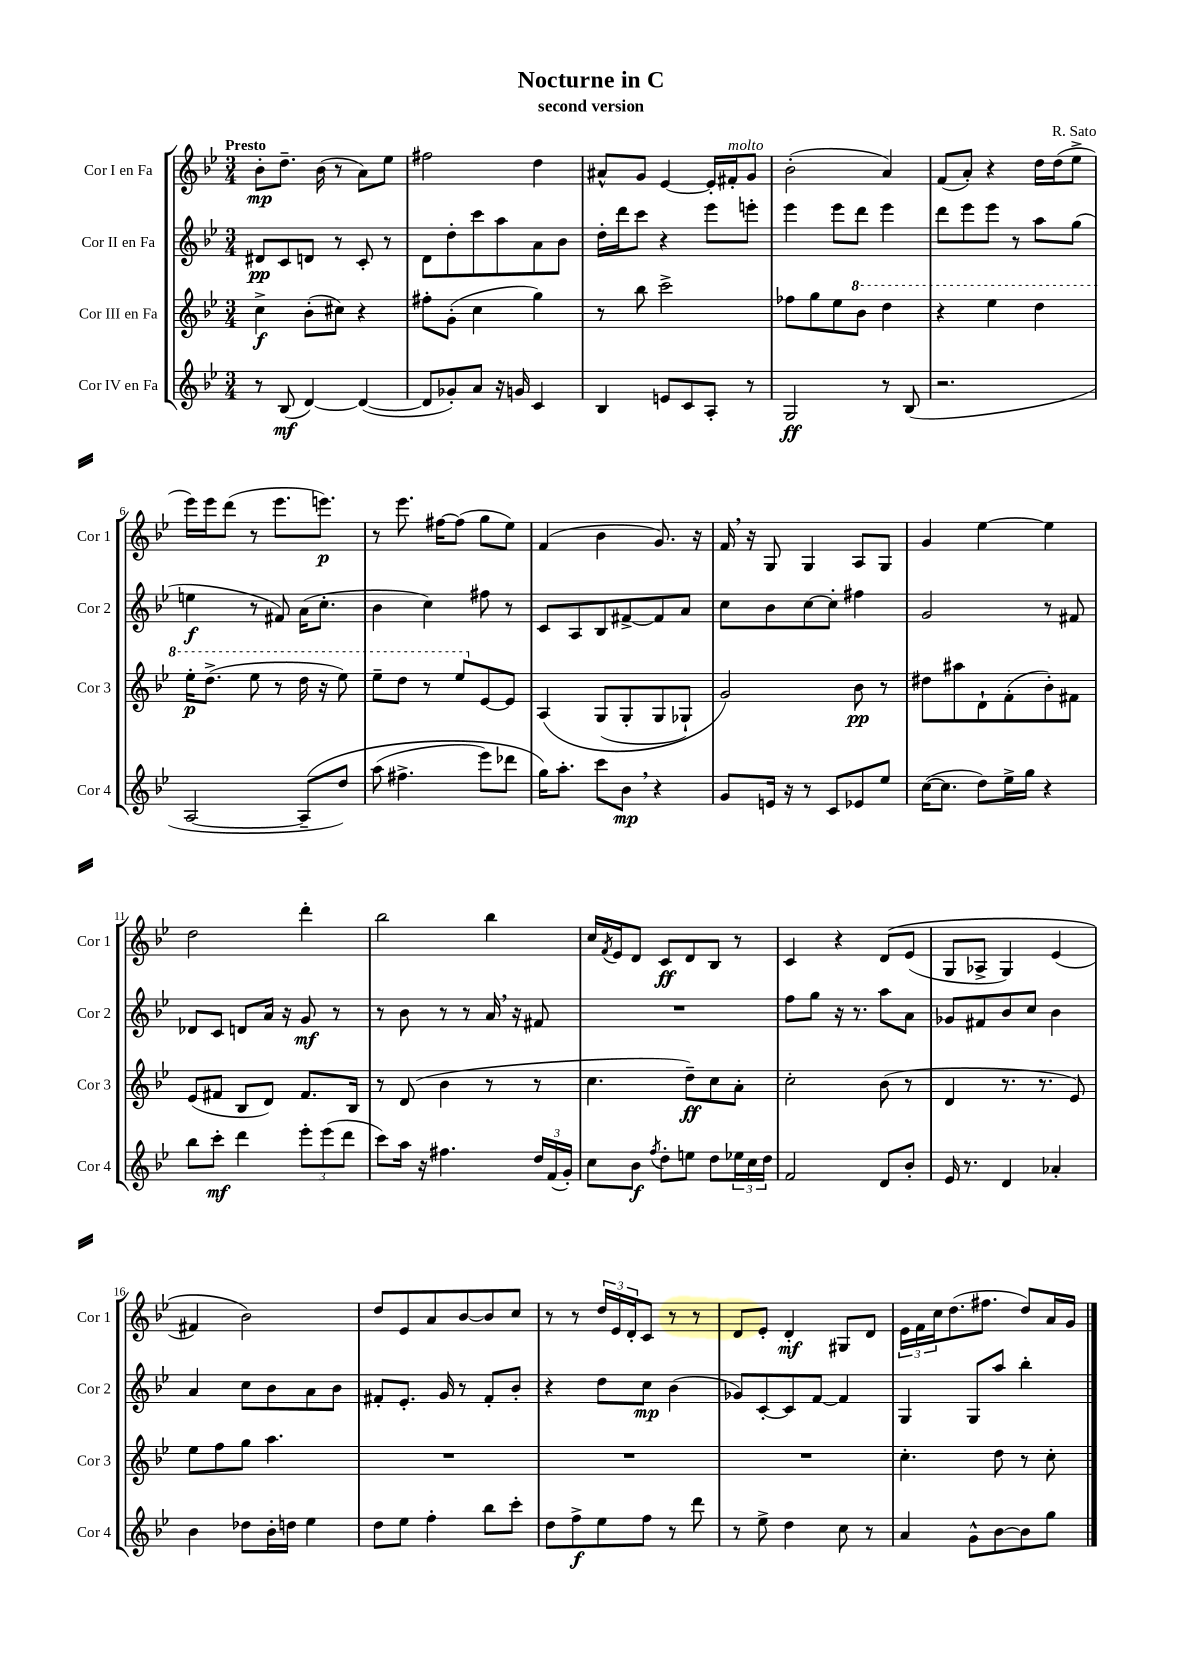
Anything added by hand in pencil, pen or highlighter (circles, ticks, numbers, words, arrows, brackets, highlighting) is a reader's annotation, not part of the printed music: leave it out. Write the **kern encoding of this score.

**kern	**kern	**kern	**kern
*staff4	*staff3	*staff2	*staff1
*clefG2	*clefG2	*clefG2	*clefG2
*k[b-e-]	*k[b-e-]	*k[b-e-]	*k[b-e-]
*M3/4	*M3/4	*M3/4	*M3/4
8r	4cc^	8d#	8b-'
(8B-	.	8c	8.dd~
[4d)	(8b-'	8d	.
.	.	.	(16b-
.	8cc#)	8r	8r
(4d_	4r	8c'	8a)
.	.	8r	8ee-
=	=	=	=
8d]	8ff#'	8d	2ff#
8g-')	(8g'	8dd'	.
8a	4cc	8ccc	.
16r	.	8aa	.
16g	.	.	.
4c	4gg)	8a	4dd
.	.	8b-	.
=	=	=	=
4B-	8r	16dd'	8a#^^
.	.	16ddd	.
.	8bb-	8ccc	8g
8e	2ccc^	4r	[4e-
8c	.	.	.
8A'	.	8eee-	16e-']
.	.	.	16f#'
8r	.	8eee'	8g
=	=	=	=
2G	8ff-	4eee-	(2b-'
.	8gg	.	.
.	8ee-	8eee-	.
.	8bb-	8ddd	.
8r	4ddd	4eee-	4a)
(8B-	.	.	.
=	=	=	=
2.r	4r	8ddd	(8f
.	.	8eee-	8a')
.	4eee-	8eee-	4r
.	.	8r	.
.	4ddd	8aa	16dd
.	.	.	(16dd
.	.	(8gg	8ee-^
=	=	=	=
[2A	16eee-'	4ee	16eee-)
.	(8.ddd^	.	16eee-
.	.	.	(8ddd
.	8eee-	8r	8r
.	8r	8f#)	8.eee-
&(8A~]	16ddd	(16a	.
.	16r	8.cc'	8.eee)
8dd)	8eee-)	.	.
=	=	=	=
(8aa	8eee-~	4b-	8r
4.ff#^	8ddd	.	8.eee-
.	8r	4cc)	.
.	.	.	[16ff#
.	8eee-	.	(8ff#]
8eee-)	[8e-	8ff#	8gg
8ddd-	8e-]	8r	8ee-)
=	=	=	=
16gg&)	&(4A	8c	(4f
8.aa'	.	.	.
.	.	8A	.
8ccc	(8G	8B-	4b-
8b-	8G'	[8f#^	.
4r	8G	8f#]	8.g)
.	8G-`)	8a	.
.	.	.	16r
=	=	=	=
8g	2g&)	8cc	16f
.	.	.	16r
16e	.	8b-	8G
16r	.	.	.
8r	.	[8cc	4G
8c	.	8cc']	.
8e-	8b-	4ff#	8A
8ee-	8r	.	8G
=	=	=	=
([16cc	8dd#	2g	4g
8.cc]	.	.	.
.	8aa#	.	.
8dd)	8d`	.	[4ee-
16ee-^	(8f'	.	.
16gg	.	.	.
4r	8b-')	8r	4ee-]
.	8f#	8f#	.
=	=	=	=
8bb-	(8e-	8d-	2dd
8ccc'	8f#	8c	.
4ddd	8B-	8d	.
.	8d)	16a	.
.	.	16r	.
12eee-'	8.f#	8g	4ddd'
(12eee-	.	.	.
.	.	8r	.
12ddd	.	.	.
.	16B-	.	.
=	=	=	=
8ccc)	8r	8r	2bb-
16aa	(8d	8b-	.
16r	.	.	.
4.ff#	4b-	8r	.
.	.	8r	.
.	8r	16a	4bb-
.	.	16r	.
24dd	8r	8f#	.
(24f	.	.	.
24g')	.	.	.
=	=	=	=
8cc	4.cc	2.r	16cc
.	.	.	8qf
.	.	.	16e-
8b-	.	.	8d
8qff	.	.	.
8dd'	.	.	8c
8ee	8dd~)	.	8d
8dd	8cc	.	8B-
24ee-	8a'	.	8r
24cc	.	.	.
24dd	.	.	.
=	=	=	=
2f	2cc'	8ff	4c
.	.	8gg	.
.	.	16r	4r
.	.	8.r	.
8d	(8b-	8aa	&(8d
8b-'	8r	8a	(8e-
=	=	=	=
16e-	4d	8g-	8G
8.r	.	.	.
.	.	8f#	8A-^
4d	8.r	8b-	4G)
.	.	8cc	.
.	8.r	.	.
4a-'	.	4b-	(4e-
.	8e-)	.	.
=	=	=	=
4b-	8ee-	4a	4f#)
.	8ff	.	.
8dd-	8gg	8cc	2b-&)
16b-'	4.aa	8b-	.
16dd	.	.	.
4ee-	.	8a	.
.	.	8b-	.
=	=	=	=
8dd	2.r	8f#'	8dd
8ee-	.	8.e-'	8e-
4ff'	.	.	8a
.	.	16g	.
.	.	8r	[8b-
8bb-	.	8f#'	8b-]
8ccc'	.	8b-'	8cc
=	=	=	=
8dd	2.r	4r	8r
8ff^	.	.	8r
8ee-	.	8dd	24dd
.	.	.	24e-
.	.	.	24d'
8ff	.	8cc	8c
8r	.	(4b-	8r
8ddd	.	.	8r
=	=	=	=
8r	2.r	8g-)	8d
8ee-^	.	[8c'	8e-'
4dd	.	8c]	4d'
.	.	[8f	.
8cc	.	4f]	8G#
8r	.	.	8d
=	=	=	=
4a	4.cc'	4G	24e-
.	.	.	24f
.	.	.	24cc
.	.	.	(8.dd
8g^^	.	8G	.
.	.	.	8.ff#
[8b-	8dd	8aa	.
8b-]	8r	4bb-'	8dd)
8gg	8cc'	.	16a
.	.	.	16g
==	==	==	==
*-	*-	*-	*-
